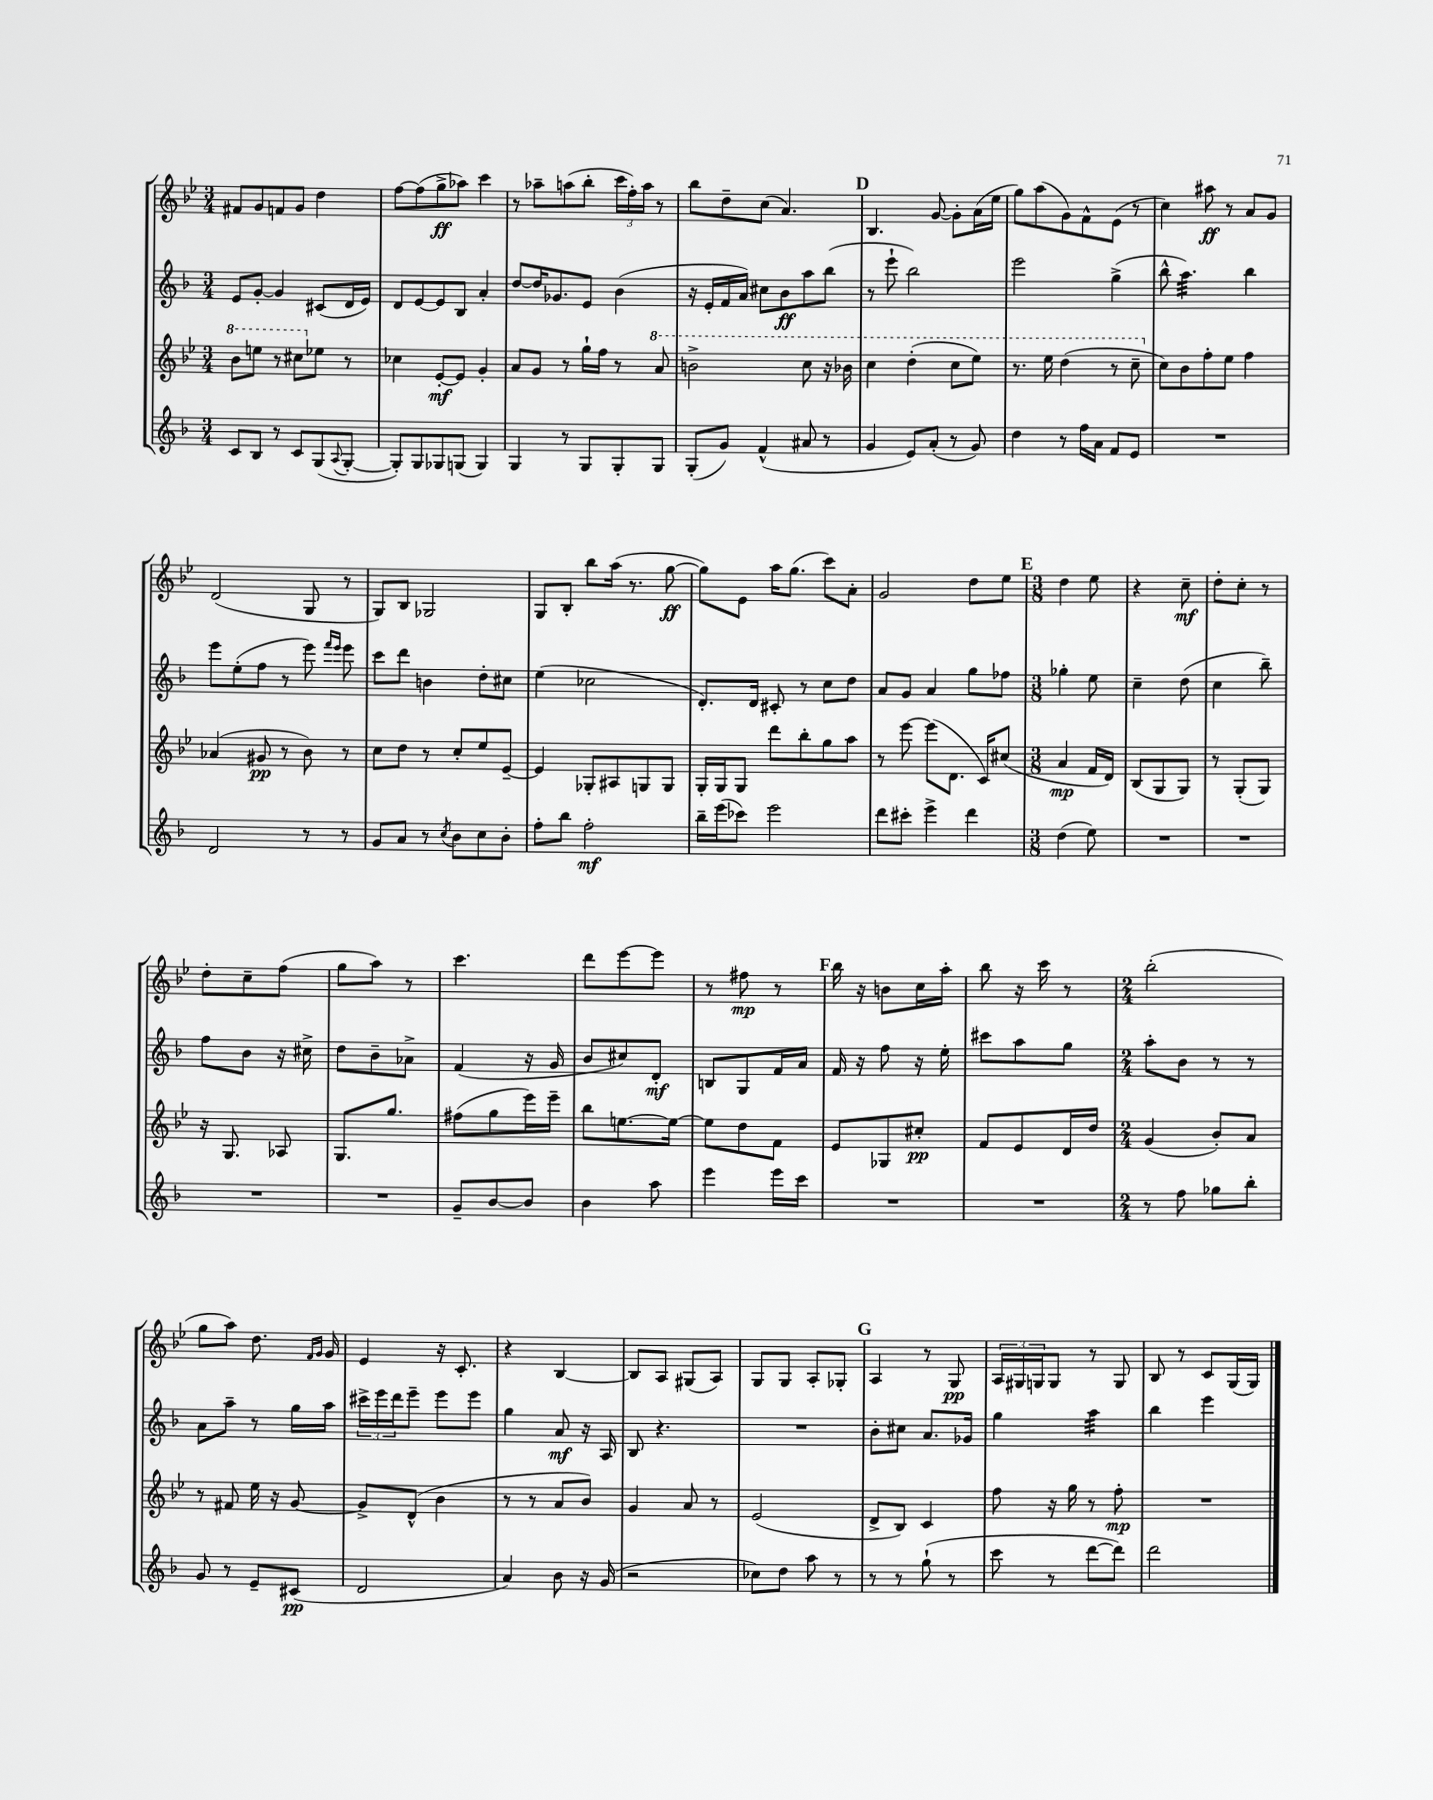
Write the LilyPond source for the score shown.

<<
\new StaffGroup <<
\new Staff = "s0" {
    \clef treble \key bes \major \numericTimeSignature \time 3/4
    fis'8 g'8 f'8 g'8 d''4 |
    f''8~ f''8( g''8->\ff aes''8) c'''4 |
    r8 aes''8-- a''8( bes''8-. \tuplet 3/2 { c'''16 f''16-.) a''16 } r8 |
    bes''8 d''8-- c''8( a'4.) |
    \mark \markup { \bold "D" } bes4. g'8~ g'8-. a'16( ees''16 |
    g''8) a''8( g'8) f'8-^ ees'8( r8 |
    c''4) ais''8\ff r8 a'8 g'8 |
    d'2( g8 r8 |
    g8) bes8 ges2 |
    g8 bes8-. bes''8 a''16( r8. g''8~\ff |
    g''8) ees'8 a''16 g''8.( c'''8) a'8-. |
    g'2 d''8 ees''8 |
    \mark \markup { \bold "E" } \numericTimeSignature \time 3/8 d''4 ees''8 |
    r4 c''8--\mf |
    d''8-. c''8-. r8 |
    d''8-. c''8-- f''8( |
    g''8 a''8) r8 |
    c'''4. |
    d'''8 ees'''8~ ees'''8 |
    r8 fis''8\mp r8 |
    \mark \markup { \bold "F" } bes''16 r16 b'8 c''16 a''16-. |
    bes''8 r16 c'''16 r8 |
    \numericTimeSignature \time 2/4 bes''2-.( |
    g''8 a''8) d''8. \grace { f'16 g'16 } g'16 |
    ees'4 r16 c'8.-. |
    r4 bes4~ |
    bes8 a8 gis8( a8) |
    g8 g8 a8-. ges8-. |
    \mark \markup { \bold "G" } a4 r8 g8\pp |
    \tuplet 3/2 { a16 gis16 g16 } g8 r8 g8 |
    bes8 r8 c'8 g16( g16) \bar "|." |
}
\new Staff = "s1" {
    \clef treble \key f \major \numericTimeSignature \time 3/4
    e'8 g'8~-. g'4 cis'8( d'16 e'16) |
    d'8 e'8~ e'8 bes8 a'4-. |
    d''8~ d''16 ges'8. e'8 bes'4( |
    r16 e'16-. f'16 a'16) cis''8 bes'8\ff a''8 bes''8( |
    \mark \markup { \bold "D" } r8 e'''8-! bes''2) |
    e'''2 g''4->( |
    bes''8-^ a''4.:32) bes''4 |
    e'''8 e''8-.( f''8 r8 e'''8) \grace { f'''16 e'''16 } e'''8 |
    c'''8 d'''8 b'4 d''8-. cis''8 |
    e''4( ces''2 |
    d'8.-.) d'16 cis'8-. r8 c''8 d''8 |
    a'8 g'8 a'4 g''8 fes''8 |
    \mark \markup { \bold "E" } \numericTimeSignature \time 3/8 ges''4-. e''8 |
    c''4-- d''8( |
    c''4 bes''8--) |
    f''8 bes'8 r16 cis''16-> |
    d''8 bes'8-- aes'8-> |
    f'4( r16 g'16 |
    bes'8 cis''8) d'8-.\mf |
    b8 g8 f'16 a'16 |
    \mark \markup { \bold "F" } f'16 r16 f''8 r16 e''16-. |
    cis'''8 a''8 g''8 |
    \numericTimeSignature \time 2/4 a''8-. bes'8 r8 r8 |
    a'8 a''8-- r8 g''16 a''16 |
    \tuplet 3/2 { cis'''16-> e'''16 d'''16 } e'''8-- e'''8 e'''8 |
    g''4 a'8\mf r16 a16 |
    bes8 r4. |
    R2 |
    \mark \markup { \bold "G" } bes'8-. cis''8 a'8. ges'16 |
    g''4 a''4:32 |
    bes''4 e'''4 \bar "|." |
}
\new Staff = "s2" {
    \clef treble \key bes \major \numericTimeSignature \time 3/4
    \ottava #1 bes''8 e'''8 r8 cis'''8 \ottava #0 ees''!8 r8 |
    ces''4 ees'8~-.\mf ees'8 g'4-. |
    a'8 g'8 r8 g''16-! f''16 r8 \ottava #1 a''8 |
    b''2-> c'''8 r16 bes''16 |
    \mark \markup { \bold "D" } c'''4 d'''4-.( c'''8 ees'''8) |
    r8. ees'''16 d'''4( r8 c'''8-- \ottava #0 |
    c''8) bes'8 f''8-. ees''8 f''4 |
    aes'4( gis'8\pp r8 bes'8) r8 |
    c''8 d''8 r8 c''8-. ees''8 ees'8~-- |
    ees'4 ges8-. ais8 g8 g8 |
    g16-. g16 g8 d'''8 bes''8-. g''8 a''8 |
    r8 ees'''8~ ees'''8( d'8. c'16) cis''8( |
    \mark \markup { \bold "E" } \numericTimeSignature \time 3/8 a'4\mp f'16 d'16) |
    bes8( g8 g8) |
    r8 g8-.( g8) |
    r16 g8. aes8 |
    g8. g''8. |
    fis''8( g''8 ees'''16) ees'''16-- |
    bes''8 e''8.~ e''16~ |
    e''8 d''8 f'8 |
    \mark \markup { \bold "F" } ees'8 ges8 cis''8-.\pp |
    f'8 ees'8 d'16 d''16 |
    \numericTimeSignature \time 2/4 g'4( bes'8-.) a'8 |
    r8 fis'8 ees''16 r16 g'8~ |
    g'8-> d'8-^( bes'4 |
    r8 r8 a'8 bes'8) |
    g'4 a'8 r8 |
    ees'2( |
    \mark \markup { \bold "G" } d'8-> bes8) c'4 |
    f''8 r16 g''16 r8 f''8-.\mp |
    R2 \bar "|." |
}
\new Staff = "s3" {
    \clef treble \key f \major \numericTimeSignature \time 3/4
    c'8 bes8 r8 c'8 g8( \appoggiatura { a8 } g8~-. |
    g8-.) g8 ges8 g8( g4) |
    g4 r8 g8 g8-. g8 |
    g8-.( g'8) f'4-^( ais'8 r8 |
    \mark \markup { \bold "D" } g'4 e'8) a'8-.( r8 g'8) |
    d''4 r8 f''16 a'16 f'8 e'8 |
    R2. |
    d'2 r8 r8 |
    g'8 a'8 r8 \acciaccatura { c''8 } bes'8 c''8 bes'8-. |
    f''8-. bes''8 f''2-.\mf |
    bes''16-- e'''16( ces'''8) e'''2 |
    d'''8 cis'''8-. e'''4-> d'''4 |
    \mark \markup { \bold "E" } \numericTimeSignature \time 3/8 d''4( e''8) |
    R4. |
    R4. |
    R4. |
    R4. |
    g'8-- bes'8~ bes'8 |
    bes'4 a''8 |
    e'''4 e'''16 c'''16 |
    \mark \markup { \bold "F" } R4. |
    R4. |
    \numericTimeSignature \time 2/4 r8 f''8 ges''8 bes''8-. |
    g'8 r8 e'8-- cis'8\pp( |
    d'2 |
    a'4) bes'8 r16 g'16( |
    r2 |
    ces''8) d''8 a''8 r8 |
    \mark \markup { \bold "G" } r8 r8 g''8-!( r8 |
    c'''8 r8 d'''8~ d'''8) |
    d'''2 \bar "|." |
}
>>
>>
\layout { \context { \Score \remove "Bar_number_engraver" } }
